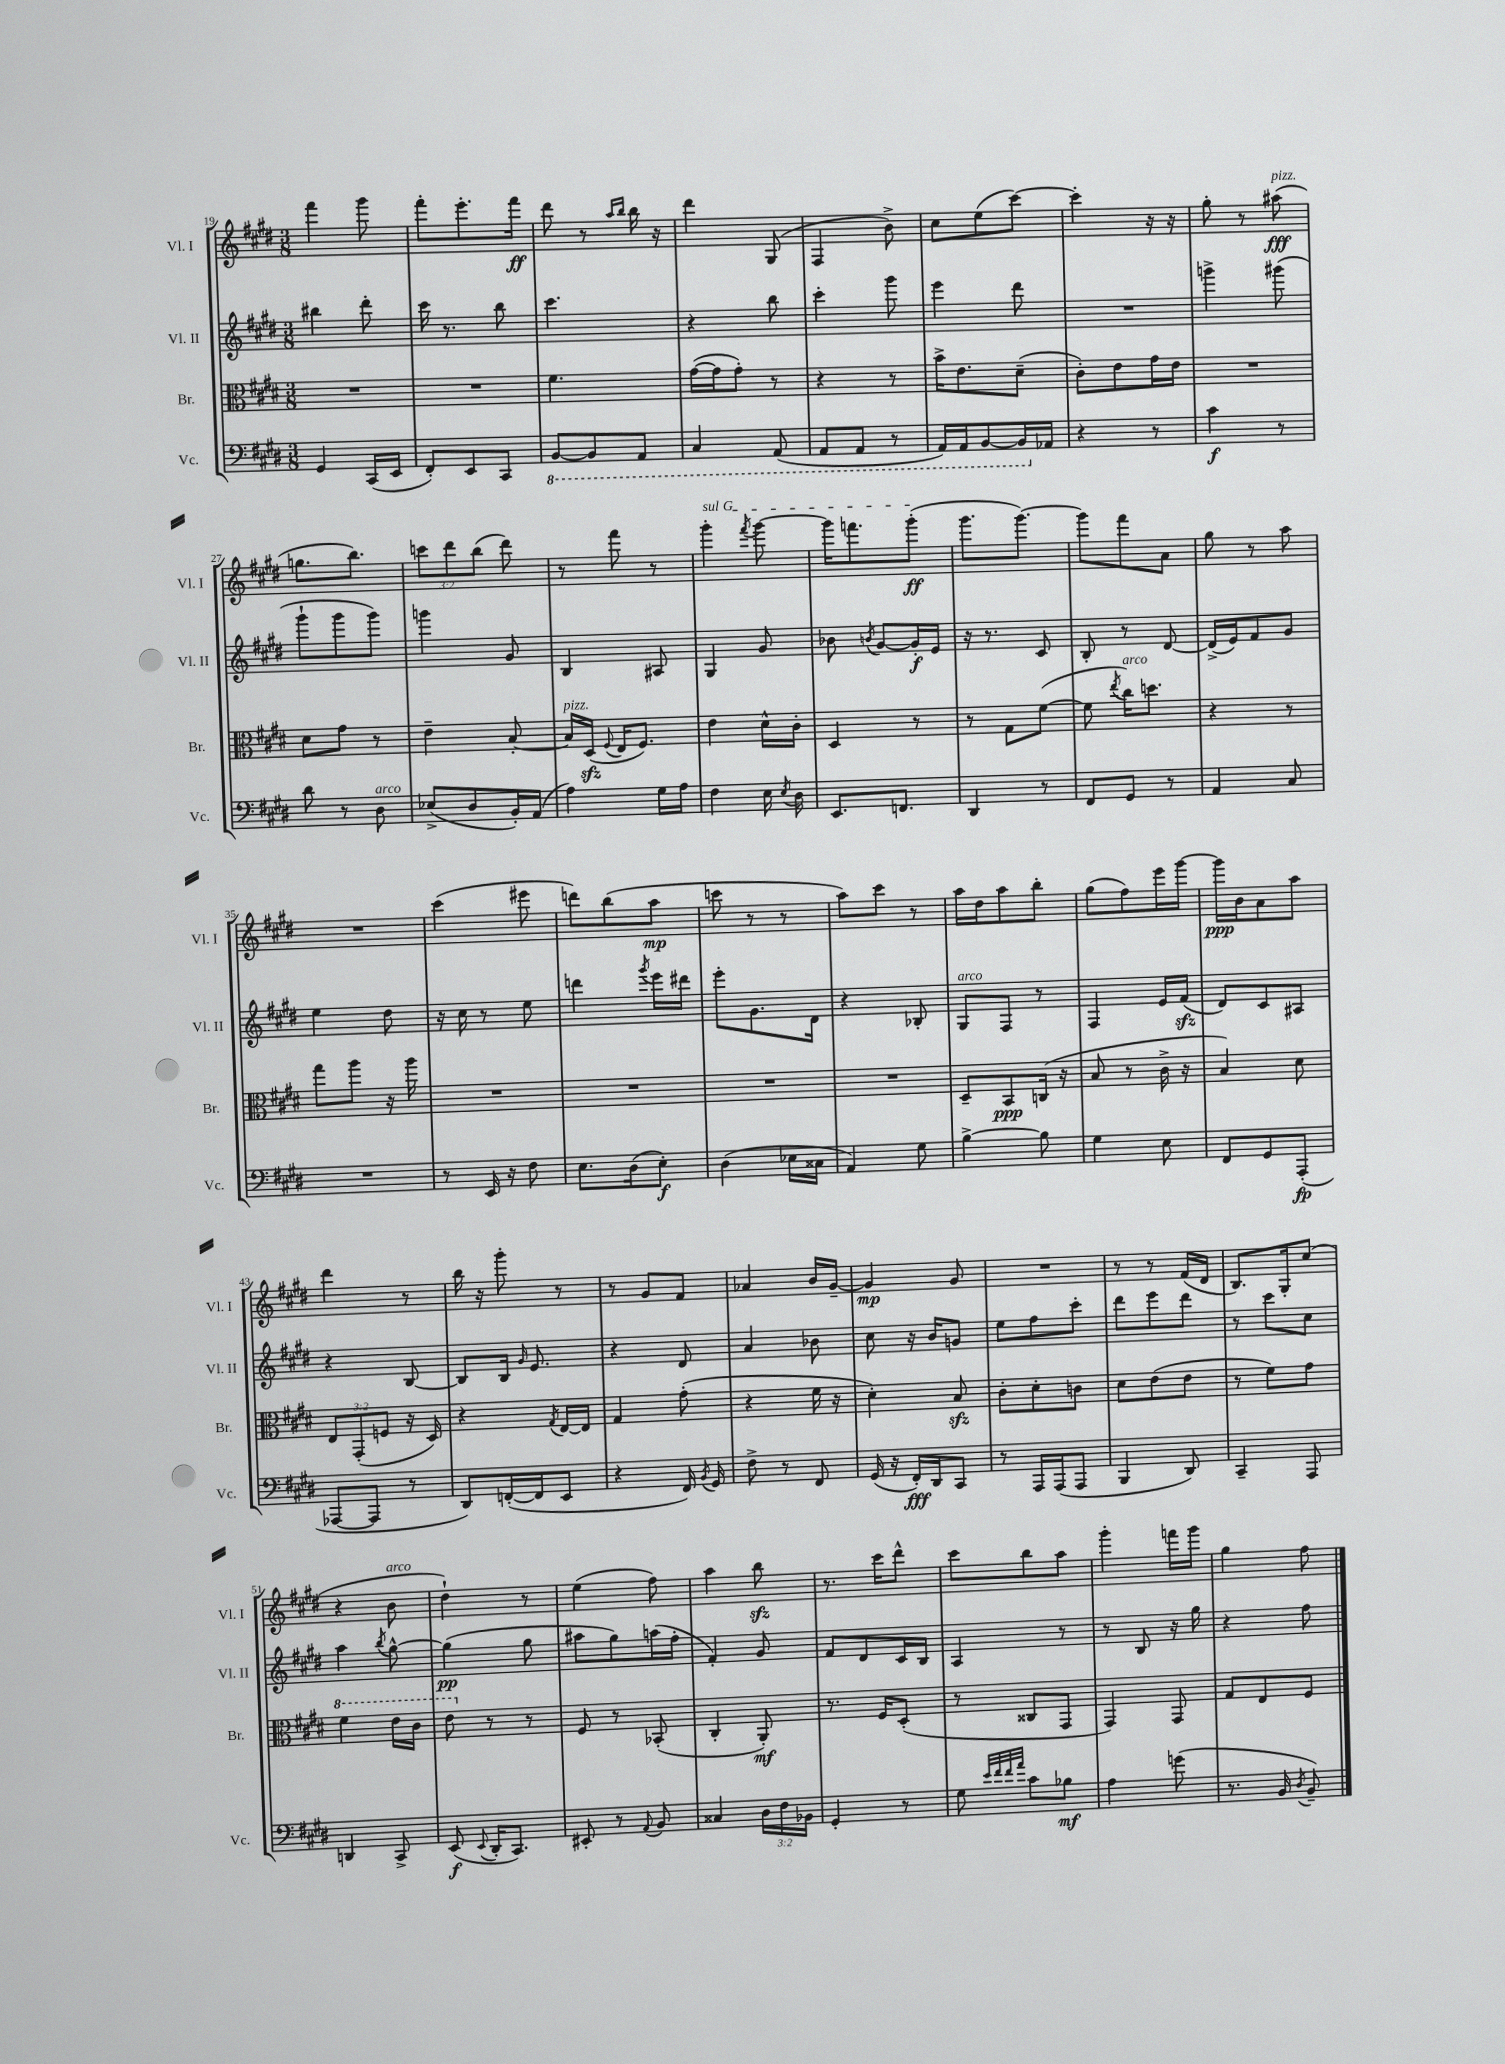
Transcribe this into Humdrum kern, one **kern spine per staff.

**kern	**dynam	**kern	**dynam	**kern	**dynam	**kern	**dynam
*part4	*part4	*part3	*part3	*part2	*part2	*part1	*part1
*staff4	*staff4	*staff3	*staff3	*staff2	*staff2	*staff1	*staff1
*I"Vc.	*	*I"Br.	*	*I"Vl. II	*	*I"Vl. I	*
*I'Vc.	*	*I'Br.	*	*I'Vl. II	*	*I'Vl. I	*
*clefF4	*	*clefC3	*	*clefG2	*	*clefG2	*
*k[f#c#g#d#]	*	*k[f#c#g#d#]	*	*k[f#c#g#d#]	*	*k[f#c#g#d#]	*
*M3/8	*	*M3/8	*	*M3/8	*	*M3/8	*
=19	=19	=19	=19	=19	=19	=19	=19
4GG#/	.	4.r	.	4bb#X\	.	4fff#\	.
(16CC#/LL	.	.	.	8ddd#'\	.	8ggg#\	.
16EE/JJ	.	.	.	.	.	.	.
=20	=20	=20	=20	=20	=20	=20	=20
8FF#'/L)	.	4.r	.	16ccc#\	.	8fff#'\L	.
.	.	.	.	8.r	.	.	.
8EE/	.	.	.	.	.	8.eee'\	.
8CC#/J	.	.	.	8bb\	.	.	.
.	.	.	.	.	.	16fff#\Jk	ff
=21	=21	=21	=21	=21	=21	=21	=21
*8ba	*	*	*	*	*	*	*
[8BBB/L	.	4.f#\	.	4.ccc#\	.	8ddd#\	.
8BBB/]	.	.	.	.	.	8r	.
.	.	.	.	.	.	16qqaa/LL	.
.	.	.	.	.	.	16qqbb/JJ	.
8AAA/J	.	.	.	.	.	16bb\	.
.	.	.	.	.	.	16r	.
=22	=22	=22	=22	=22	=22	=22	=22
4CC#/	.	([16g#\LL	.	4r	.	4ddd#\	.
.	.	16g#\J]	.	.	.	.	.
.	.	8g#'\J)	.	.	.	.	.
(8AAA/	.	8r	.	8bb\	.	(8G#/	.
=23	=23	=23	=23	=23	=23	=23	=23
8AAA/L	.	4r	.	4ccc#'\	.	4F#/	.
8AAA/J	.	.	.	.	.	.	.
8r	.	8r	.	8ggg#\	.	8b^\)	.
=24	=24	=24	=24	=24	=24	=24	=24
16AAA/LL)	.	16b^\KL	.	4eee\	.	8cc#\L	.
16AAA/J	.	8.e\	.	.	.	.	.
[8BBB/	.	.	.	.	.	(8ee\	.
16BBB/L]	.	(8d#~\J	.	8ddd#\	.	[8ccc#\J)	.
*X8ba	*	*	*	*	*	*	*
16AA-X/JJ	.	.	.	.	.	.	.
=25	=25	=25	=25	=25	=25	=25	=25
4r	.	8c#'\L)	.	4.r	.	4ccc#'\]	.
.	.	8e\	.	.	.	.	.
8r	.	16g#\L	.	.	.	16r	.
.	.	16e\JJ	.	.	.	16r	.
=26	=26	=26	=26	=26	=26	=26	=26
4c#\	f	4.r	.	4gggn^\	.	8gg#'\	.
.	.	.	.	.	.	8r	.
!	!	!	!	!	!	!LO:TX:a:i:t=pizz.	!
8r	.	.	.	(8ggg#X\	.	(8aa#X\	fff
!!LO:LB:g=z
=27	=27	=27	=27	=27	=27	=27	=27
8d#\	.	8d#\L	.	8ggg#`\L	.	8.ggn\L	.
8r	.	8g#\J	.	8ggg#\	.	.	.
.	.	.	.	.	.	8.bb\J)	.
!LO:TX:a:i:t=arco	!	!	!	!	!	!	!
8D#\	.	8r	.	8ggg#\J)	.	.	.
=28	=28	=28	=28	=28	=28	=28	=28
(8E-X^/L	.	4e~\	.	4gggn\	.	12cccn\L	.
.	.	.	.	.	.	12ddd#\	.
8D#/	.	.	.	.	.	.	.
.	.	.	.	.	.	(12bb\J	.
16BB'/L)	.	[8B'/	.	8g#/	.	8ddd#\)	.
(16AA/JJ	.	.	.	.	.	.	.
=29	=29	=29	=29	=29	=29	=29	=29
!	!	!LO:TX:a:i:t=pizz.	!	!	!	!	!
4A\)	.	16B/LL]	.	4B/	.	8r	.
.	.	(16D#zz/JJ	.	.	.	.	.
.	.	8qqF#/	.	.	.	.	.
.	.	16E/KL	.	.	.	8fff#\	.
.	.	8.F#/J)	.	.	.	.	.
16G#\LL	.	.	.	8A#X/	.	8r	.
16A\JJ	.	.	.	.	.	.	.
=30	=30	=30	=30	=30	=30	=30	=30
!	!	!	!	!	!	!LO:TX:a:i:t=sul G	!
4F#\	.	4e\	.	4G#/	.	4ggg#'\	.
.	.	.	.	.	.	8qfff#/	.
16E\	.	16d#^^\LL	.	8g#/	.	[8ggg#\	.
8qE/	.	.	.	.	.	.	.
16D#\	.	16c#'\JJ	.	.	.	.	.
=31	=31	=31	=31	=31	=31	=31	=31
8.EE/L	.	4D#/	.	8b-X\	.	16ggg#\KL]	.
.	.	.	.	.	.	8.fffn\	.
.	.	.	.	8qbn/	.	.	.
.	.	.	.	[8g#/L	.	.	.
8.FFn/J	.	.	.	.	.	.	.
.	.	8r	.	16g#'/L]	f	(8ggg#'\J	ff
.	.	.	.	16e/JJ	.	.	.
=32	=32	=32	=32	=32	=32	=32	=32
4DD#/	.	8r	.	16r	.	8.ggg#\L	.
.	.	.	.	8.r	.	.	.
.	.	8G#\L	.	.	.	.	.
.	.	.	.	.	.	[8.ggg#\J)	.
8r	.	([8f#\J	.	8c#/	.	.	.
=33	=33	=33	=33	=33	=33	=33	=33
8FF#/L	.	8f#\]	.	8B'/	.	8ggg#\L]	.
.	.	8qee/	.	.	.	.	.
!	!	!LO:TX:a:i:t=arco	!	!	!	!	!
8GG#/J	.	16cc#\KL)	.	8r	.	8fff#\	.
.	.	8.ddn\J	.	.	.	.	.
8r	.	.	.	[8d#/	.	8a\J	.
=34	=34	=34	=34	=34	=34	=34	=34
4AA/	.	4r	.	(16d#^/LL]	.	8gg#\	.
.	.	.	.	16e/J)	.	.	.
.	.	.	.	8f#/	.	8r	.
8C#/	.	8r	.	8g#/J	.	8aa\	.
!!LO:LB:g=z
=35	=35	=35	=35	=35	=35	=35	=35
4.r	.	8gg#\L	.	4ee\	.	4.r	.
.	.	8aa\J	.	.	.	.	.
.	.	16r	.	8dd#\	.	.	.
.	.	16aa\	.	.	.	.	.
=36	=36	=36	=36	=36	=36	=36	=36
8r	.	4.r	.	16r	.	(4ccc#\	.
.	.	.	.	16cc#\	.	.	.
16EE/	.	.	.	8r	.	.	.
16r	.	.	.	.	.	.	.
8F#\	.	.	.	8ee\	.	8eee#X\	.
=37	=37	=37	=37	=37	=37	=37	=37
8.E\L	.	4.r	.	4dddn\	.	8dddn\L)	.
.	.	.	.	.	.	(8bb\	.
(16D#\k	.	.	.	.	.	.	.
.	.	.	.	8qggg#/	.	.	.
8E'\J)	f	.	.	16eee\LL	.	8aa\J	mp
.	.	.	.	16ddd#X\JJ	.	.	.
=38	=38	=38	=38	=38	=38	=38	=38
(4D#\	.	4.r	.	8eee'\L	.	8cccn\	.
.	.	.	.	8.g#\	.	8r	.
16E-X\LL	.	.	.	.	.	8r	.
16C##X\JJ	.	.	.	16d#\Jk	.	.	.
=39	=39	=39	=39	=39	=39	=39	=39
4AA/)	.	4.r	.	4r	.	8aa\L)	.
.	.	.	.	.	.	8ccc#\J	.
8G#\	.	.	.	8B-X'/	.	8r	.
=40	=40	=40	=40	=40	=40	=40	=40
!	!	!	!	!LO:TX:a:i:t=arco	!	!	!
[4B^\	.	8D#~/L	.	8G#/L	.	16aa\LL	.
.	.	.	.	.	.	16dd#\J	.
.	.	8BB/	ppp	8F#/J	.	8aa\	.
8B\]	.	(16Cn/Jk	.	8r	.	8bb'\J	.
.	.	16r	.	.	.	.	.
=41	=41	=41	=41	=41	=41	=41	=41
4G#\	.	8B/	.	4F#/	.	(8gg#\L	.
.	.	8r	.	.	.	8ff#\)	.
8E\	.	16c#^\	.	16e/LL	.	16eee\L	.
.	.	16r	.	(16f#zz/JJ	.	[16ggg#\JJ	.
=42	=42	=42	=42	=42	=42	=42	=42
8FF#/L	.	4B/)	.	8d#/L)	.	16ggg#\LL]	ppp
.	.	.	.	.	.	16b\J	.
8GG#/	.	.	.	8c#/	.	8a\	.
(8AAA'/J	fp	8d#\	.	8A#X/J	.	8aa\J	.
!!LO:LB:g=z
=43	=43	=43	=43	=43	=43	=43	=43
[8AAA-X/L	.	12E/L	.	4r	.	4ddd#\	.
.	.	(12GG#'/	.	.	.	.	.
8AAA-/J]	.	.	.	.	.	.	.
.	.	12Fn/J	.	.	.	.	.
8r	.	16r	.	[8B/	.	8r	.
.	.	16D#/)	.	.	.	.	.
=44	=44	=44	=44	=44	=44	=44	=44
8DD#/L)	.	4r	.	8B/L]	.	16bb\	.
.	.	.	.	.	.	16r	.
([16FFn'/L	.	.	.	16B/Jk	.	8ggg#'\	.
.	.	.	.	16qqg#/	.	.	.
16FF/J]	.	.	.	8.e/	.	.	.
.	.	8qG#/	.	.	.	.	.
8EE/J	.	[16E/LL	.	.	.	8r	.
.	.	16E/JJ]	.	.	.	.	.
=45	=45	=45	=45	=45	=45	=45	=45
4r	.	4G#/	.	4r	.	8r	.
.	.	.	.	.	.	8g#/L	.
16FF#/)	.	(8g#'\	.	8d#/	.	8f#/J	.
8qBB/	.	.	.	.	.	.	.
16GG#/	.	.	.	.	.	.	.
=46	=46	=46	=46	=46	=46	=46	=46
8F#^\	.	4r	.	4a/	.	4a-X/	.
8r	.	.	.	.	.	.	.
8FF#/	.	16f#\	.	8b-X\	.	16b/LL	.
.	.	16r	.	.	.	[16g#~/JJ	.
=47	=47	=47	=47	=47	=47	=47	=47
(16GG#/	.	4d#'\)	.	8cc#\	.	4g#/]	mp
16r	.	.	.	.	.	.	.
16FF#'/LL)	fff	.	.	16r	.	.	.
16DD#/J	.	.	.	16b/KL	.	.	.
8CC#/J	.	8Bzz/	.	8gn/J	.	8g#/	.
=48	=48	=48	=48	=48	=48	=48	=48
8r	.	8c#'\L	.	8ee\L	.	4.r	.
16AAA/LL	.	8d#'\	.	8ff#\	.	.	.
(16AAA/J	.	.	.	.	.	.	.
8AAA/J	.	8cn\J	.	8ccc#'\J	.	.	.
=49	=49	=49	=49	=49	=49	=49	=49
4BBB/	.	8d#\L	.	8ddd#\L	.	8r	.
.	.	(8e\	.	8eee\	.	8r	.
8DD#/)	.	8e\J	.	8ddd#\J	.	(16f#/LL	.
.	.	.	.	.	.	16d#/JJ	.
=50	=50	=50	=50	=50	=50	=50	=50
4CC#~/	.	8r	.	8r	.	8.B/L)	.
.	.	8f#\L)	.	8ccc#\L	.	.	.
.	.	.	.	.	.	16G#'/k	.
8AAA/	.	8g#\J	.	8cc#\J	.	(8cc#/J	.
!!LO:LB:g=z
=51	=51	=51	=51	=51	=51	=51	=51
*	*	*8va	*	*	*	*	*
4DDn/	.	4ff#\	.	4aa\	.	4r	.
.	.	.	.	8qbb/	.	.	.
!	!	!	!	!	!	!LO:TX:a:i:t=arco	!
8CC#^/	.	16ee\LL	.	[8gg#^^\	.	8b\	.
.	.	16cc#\JJ	.	.	.	.	.
=52	=52	=52	=52	=52	=52	=52	=52
(8EE/	f	8ee\	.	(4gg#\]	pp	4dd#`\)	.
8qqEE/	.	.	.	.	.	.	.
*	*	*X8va	*	*	*	*	*
16DD#'/KL	.	8r	.	.	.	.	.
8.CC#/J)	.	.	.	.	.	.	.
.	.	8r	.	8gg#\	.	8r	.
=53	=53	=53	=53	=53	=53	=53	=53
8EE#X'/	.	8F#/	.	8aa#X\L	.	(4ee\	.
8r	.	8r	.	8gg#\)	.	.	.
8qqAA/	.	.	.	.	.	.	.
8BB/	.	(8BB-X'/	.	(16aan\L	.	8ff#\)	.
.	.	.	.	16ff#'\JJ	.	.	.
=54	=54	=54	=54	=54	=54	=54	=54
4C##X/	.	4C#'/	.	4f#'/)	.	4aa\	.
24D#\LL	.	8AA'/)	mf	8g#/	.	8bbzz\	.
24F#\	.	.	.	.	.	.	.
24BB-X\JJ	.	.	.	.	.	.	.
=55	=55	=55	=55	=55	=55	=55	=55
4GG#'/	.	8.r	.	8f#/L	.	8.r	.
.	.	.	.	8d#/	.	.	.
.	.	16F#/KL	.	.	.	16ccc#\KL	.
8r	.	(8D#'/J	.	16c#/L	.	8ddd#^^\J	.
.	.	.	.	16B/JJ	.	.	.
=56	=56	=56	=56	=56	=56	=56	=56
8G#\	.	8r	.	4A/	.	8ccc#\L	.
32qqe/LLL	.	.	.	.	.	.	.
32qqf#/	.	.	.	.	.	.	.
32qqf#/	.	.	.	.	.	.	.
32qqa/JJJ	.	.	.	.	.	.	.
8c#\L	.	8C##X/L	.	.	.	8bb\	.
8B-X\J	mf	8GG#/J	.	8r	.	8aa\J	.
=57	=57	=57	=57	=57	=57	=57	=57
4A\	.	4GG#/)	.	8r	.	4ggg#'\	.
.	.	.	.	8B/	.	.	.
(8gn\	.	8GG#/	.	16r	.	16fffn\LL	.
.	.	.	.	16gg#\	.	16ggg#\JJ	.
=58	=58	=58	=58	=58	=58	=58	=58
8.r	.	8G#/L	.	4r	.	4gg#\	.
.	.	8E/	.	.	.	.	.
16BB/	.	.	.	.	.	.	.
8qD#/	.	.	.	.	.	.	.
8BB~/)	.	8F#/J	.	8ff#\	.	8ff#\	.
==	==	==	==	==	==	==	==
*-	*-	*-	*-	*-	*-	*-	*-
